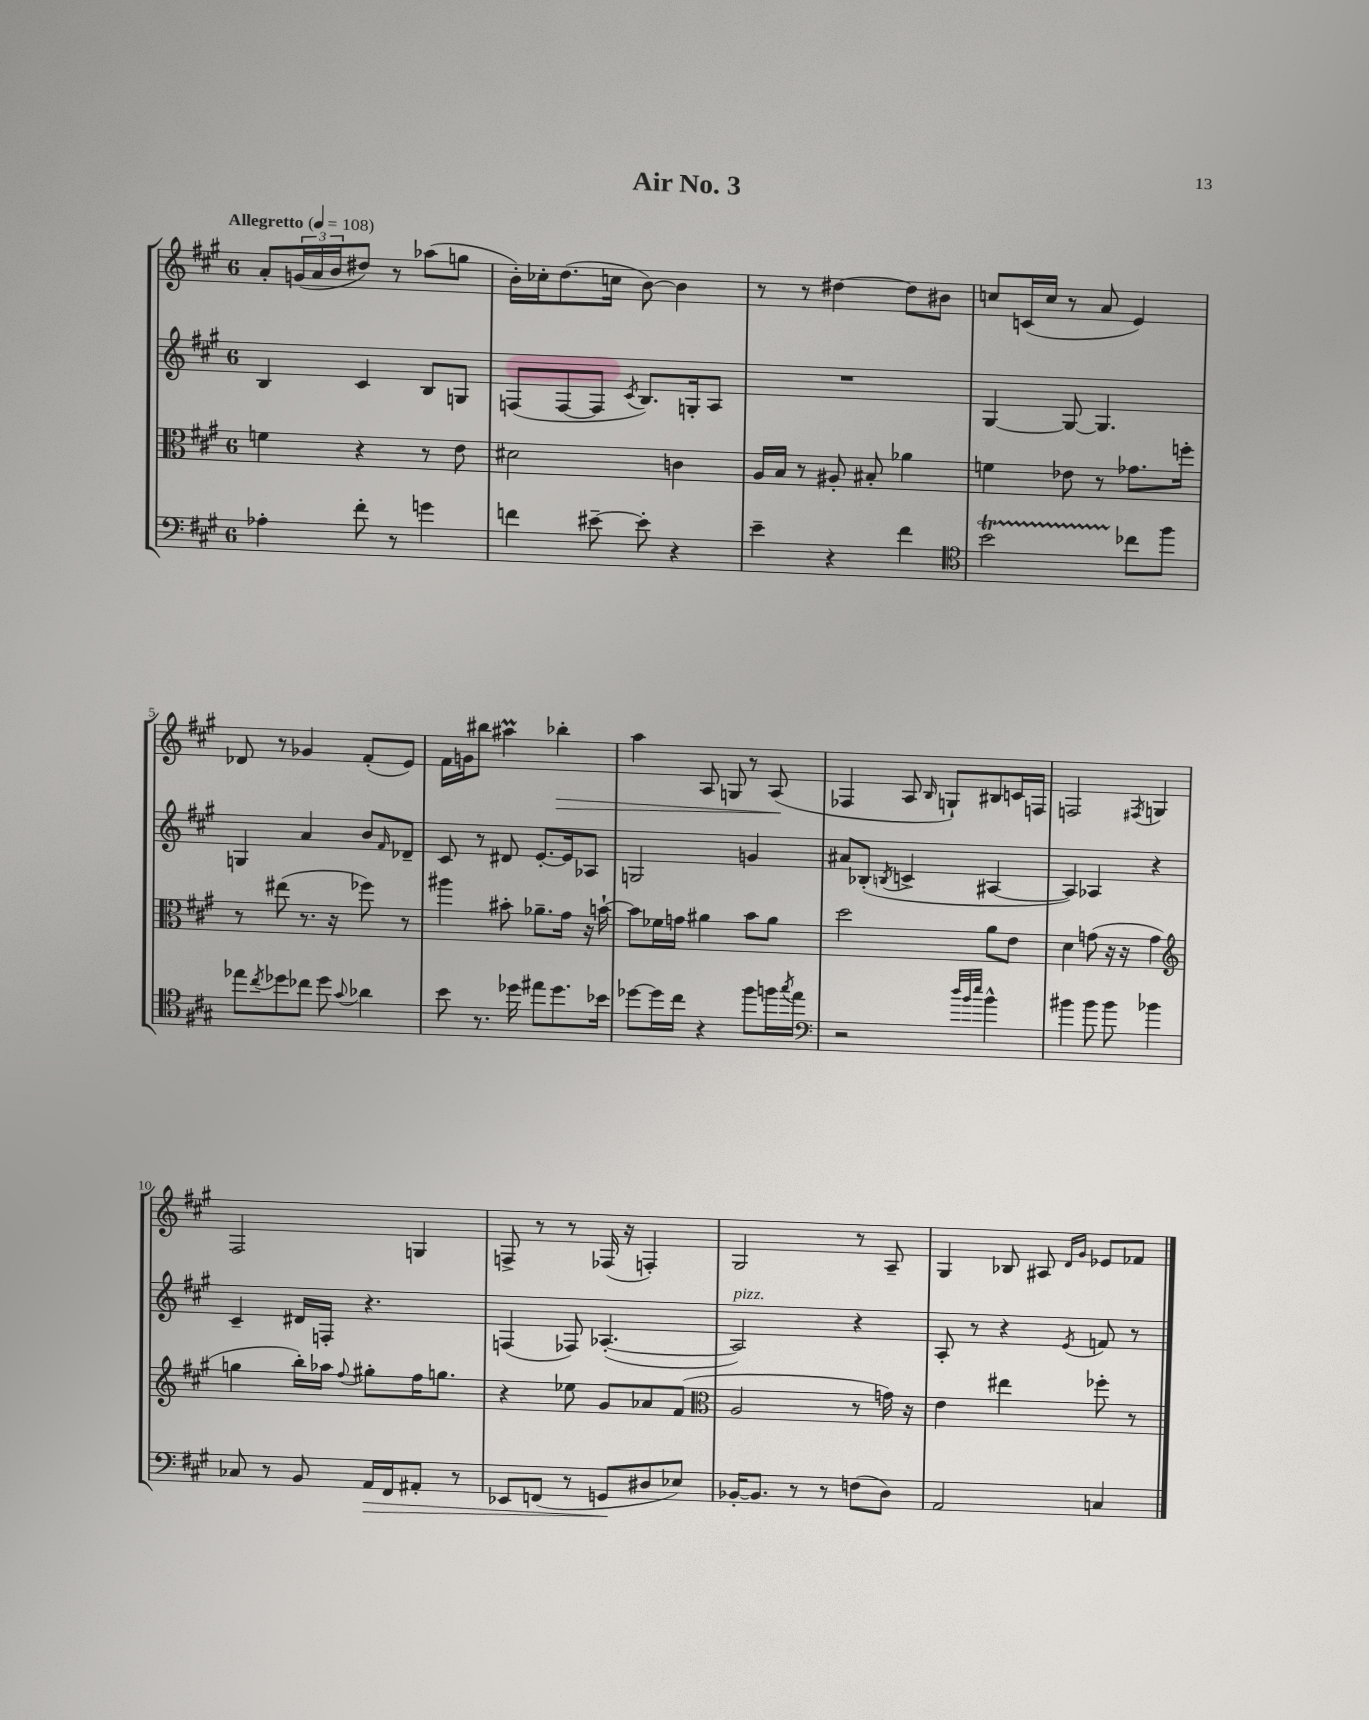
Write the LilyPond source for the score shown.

\header { title = "Air No. 3" }
<<
\new StaffGroup <<
\new Staff = "s0" {
    \clef treble \key a \major \once \override Staff.TimeSignature.style = #'single-digit \time 6/8 \tempo "Allegretto" 4 = 108
    a'8-. \tuplet 3/2 { g'16( a'16 b'16 } dis''8) r8 aes''8( g''8 |
    b'16-.) ces''16-. d''8.( c''16 b'8~) b'4 |
    r8 r8 dis''4~ dis''8 bis'8 |
    c''8 c'16( c''16 r8 a'8 e'4) |
    des'8 r8 ges'4 fis'8-.( e'8) |
    fis'16 g'16 bis''8 ais''4\prall bes''4-.\> |
    a''4 a8 g8 r8 a8\!( |
    fes4 a8 \grace { b16 } g8-!) bis8 c'16 f16 |
    f2 \acciaccatura { fis8 } g4 |
    fis2 g4 |
    f8-> r8 r8 fes16( r16 f4-.) |
    gis2 r8 a8-- |
    gis4 bes8 ais8 \grace { d'16 gis'16 } ees'8 fes'8 \bar "|." |
}
\new Staff = "s1" {
    \clef treble \key a \major \once \override Staff.TimeSignature.style = #'single-digit \time 6/8
    b4 cis'4 b8 g8 |
    f8( f8~ f8 \acciaccatura { cis'8 } b8.) g16-. a8 |
    R2. |
    gis4~ gis8~ gis4. |
    g4 a'4 b'8 \grace { fis'16 } des'8-- |
    cis'8 r8 dis'8 e'8.~-. e'16 aes8 |
    g2 g'4 |
    ais'8 bes8-.( \acciaccatura { b8 } c'4-> ais4~ |
    ais4) aes4 r4 |
    cis'4-- dis'16 f16-. r4. |
    f4( fes8) aes4.~-.( |
    aes2^\markup { \italic "pizz." }) r4 |
    a8-. r8 r4 \acciaccatura { e'8 } f'8 r8 \bar "|." |
}
\new Staff = "s2" {
    \clef alto \key a \major \once \override Staff.TimeSignature.style = #'single-digit \time 6/8
    f'4 r4 r8 e'8 |
    dis'2 c'4 |
    a16 b16 r8 ais8-. bis8-. aes'4 |
    f'4 ees'8 r8 ges'8. f''16-. |
    r8 eis''8( r8. r16 fes''8) r8 |
    ais''4 bis'8-. aes'8.-- gis'16 r16 b'16~-! |
    b'8 fes'16 g'16 ais'4 b'8 ais'8 |
    d''2 a'8 e'8 |
    d'4 g'8( r16 r16 g'4 |
    \clef treble g''4 b''16-.) aes''16 \appoggiatura { fis''8 } gis''8-. fis''16 g''8. |
    r4 ees''8 gis'8 aes'8 fis'8( |
    \clef alto a2 r8 g'16) r16 |
    e'4 eis''4 fes''8-. r8 \bar "|." |
}
\new Staff = "s3" {
    \clef bass \key a \major \once \override Staff.TimeSignature.style = #'single-digit \time 6/8
    aes4-. fis'8-. r8 g'4 |
    f'4 eis'8~-- eis'8-. r4 |
    e'4-- r4 fis'4 |
    \clef tenor b'2\startTrillSpan ces''8\stopTrillSpan fis''8 |
    ees''8 \acciaccatura { cis''8 } des''8 ces''8 des''8 \appoggiatura { gis'8 } aes'4 |
    b'8 r8. des''16 eis''8 des''8. bes'16 |
    des''8~ des''16 cis''16 r4 fis''8 f''16 \acciaccatura { gis''8 } e''16 |
    \clef bass r2 \grace { d''32 b'32 e''32 } b'4-^ |
    bis'4 bis'8 bis'8 bes'4 |
    ces8 r8 b,8 a,16\> fis,16 ais,8-. r8 |
    ees,8 f,8( r8 g,8\! dis8 ees8) |
    bes,16~-. bes,8. r8 r8 f8( d8) |
    a,2 c4 \bar "|." |
}
>>
>>
